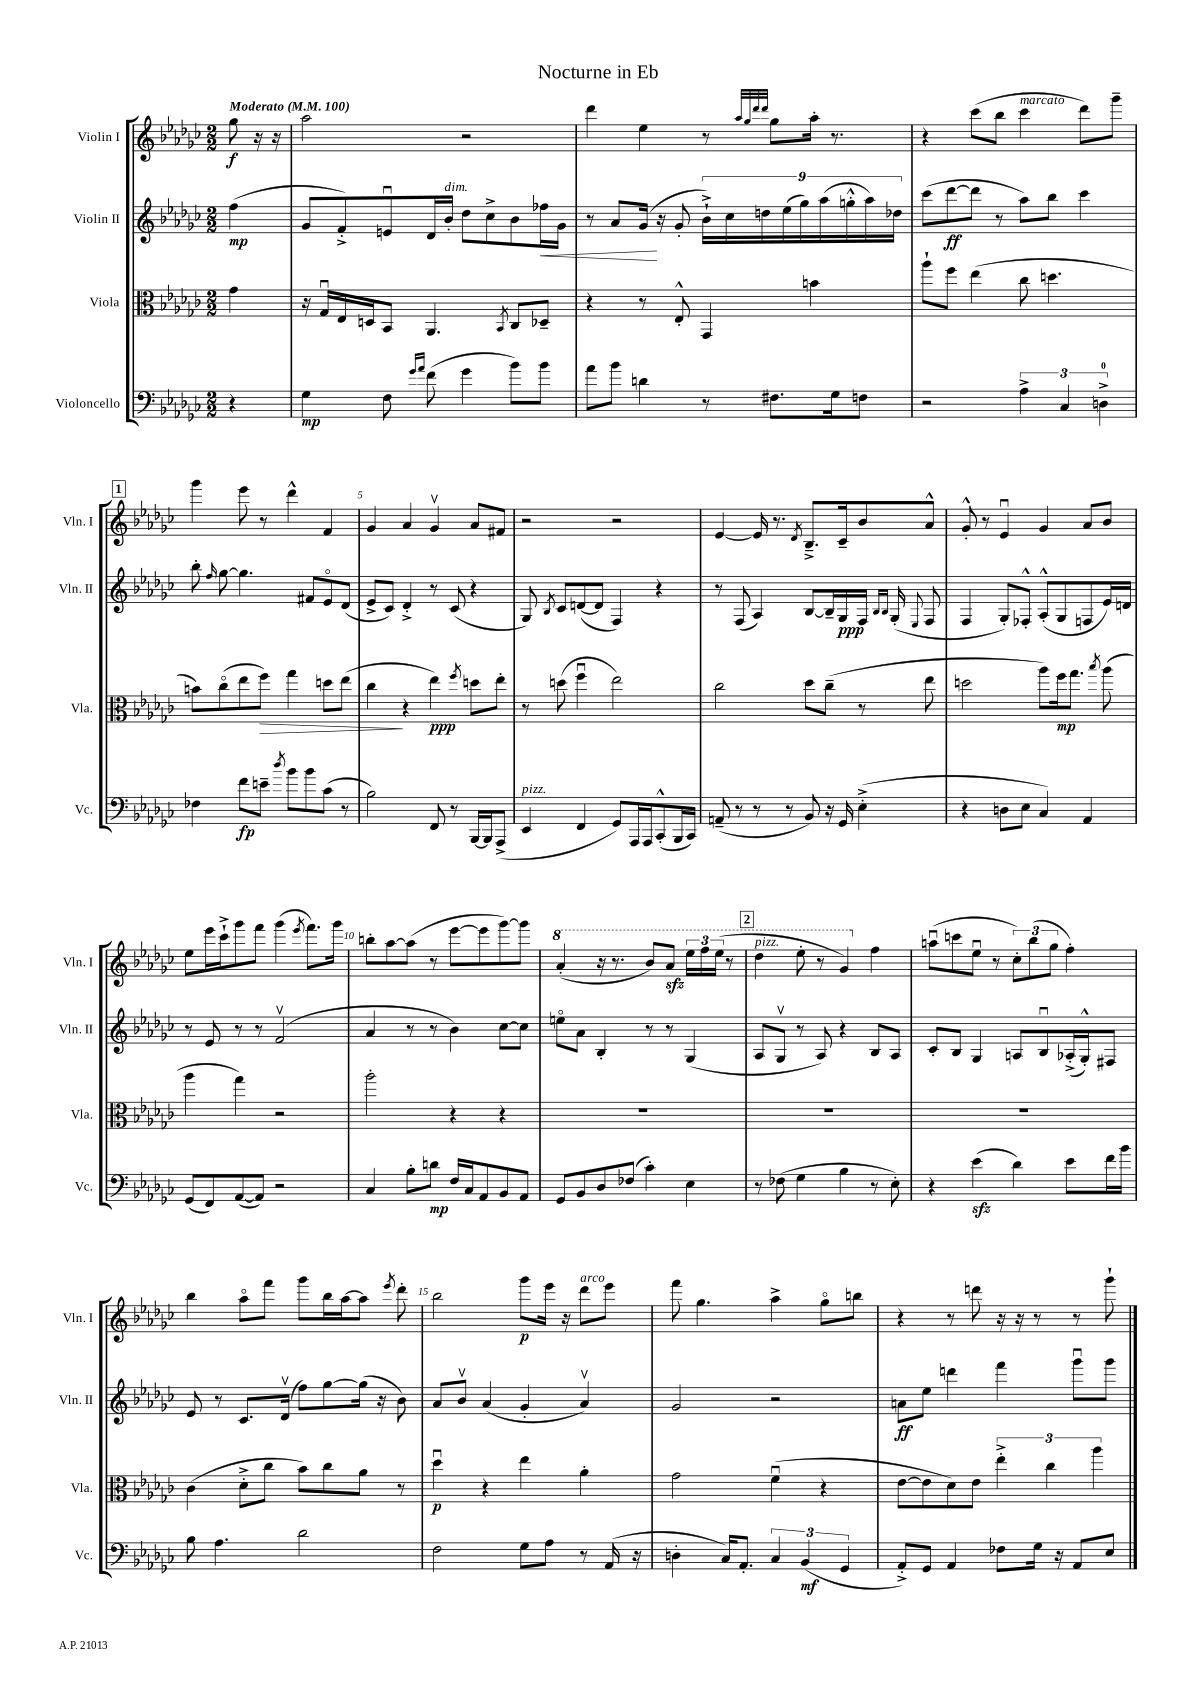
\header { title = "Nocturne in Eb" }
<<
\new StaffGroup <<
\new Staff = "s0" \with { instrumentName = "Violin I" shortInstrumentName = "Vln. I" } {
    \clef treble \key ges \major \numericTimeSignature \time 2/2 \partial 4 \tempo "Moderato" 4 = 100
    \autoBeamOff ges''8\f r16 r16 |
    aes''2 r2 |
    des'''4 ees''4 r8 \grace { aes''32[ ges''32 des'''32 des'''32] } ges''8[ aes''16]-. r8. |
    r4 ces'''8[( bes''8] ces'''4^\markup { \italic "marcato" } des'''8[) ges'''8]-- |
    \mark \markup { \box "1" } ges'''4 ees'''8 r8 des'''4-^ f'4 |
    ges'4 aes'4 ges'4\upbow aes'8[ fis'8] |
    r2 r2 |
    ees'4~ ees'16 r8. \acciaccatura { des'8 } bes8.[---> ces'16-- bes'8 aes'8]-^ |
    ges'8-.-^ r8 ees'4\downbow ges'4 aes'8[ bes'8] |
    ees''8[ ees'''16 ces'''16-!-> ges'''8 f'''8] ges'''4( \acciaccatura { ees'''8 } f'''8.[) ges'''16] |
    b''8[-. aes''8~ aes''8]( r8 ees'''8[~ ees'''8 ges'''8~) ges'''8] |
    \ottava #1 aes''4-.( r16 r8. bes''8[) aes''8]\sfz \tuplet 3/2 { ees'''16[ f'''16 ees'''16]( } r8 |
    \mark \markup { \box "2" } des'''4^\markup { \italic "pizz." } ees'''8-. r8 ges''4) \ottava #0 f''4 |
    a''8[\downbow( c'''8 ees''8]\downbow r8 \tuplet 3/2 { ces''8[-.) bes''8( ges''8] } f''4-.) |
    bes''4 aes''8[\flageolet f'''8] ges'''8[ bes''16 aes''16~ aes''8] \acciaccatura { ees'''8 } des'''8-. |
    bes''2 ges'''8[\p ees'''16] r16 des'''8[^\markup { \italic "arco" } ees'''8] |
    f'''8 ges''4. aes''4-> ges''8[\flageolet b''8] |
    r4 r8 d'''8 r16 r16 r8 r8 ges'''8-! \bar "|." |
}
\new Staff = "s1" \with { instrumentName = "Violin II" shortInstrumentName = "Vln. II" } {
    \clef treble \key ges \major \numericTimeSignature \time 2/2 \partial 4
    \autoBeamOff f''4\mp( |
    ges'8[ f'8-.->) e'8\downbow des'16 bes'16]-.^\markup { \italic "dim." } des''8[ ces''8-> bes'8 fes''16\< ges'16] |
    r8 aes'8[ ges'16]\!( r16 ges'8-. \tuplet 9/8 { bes'16[-!->) ces''16 d''16 ees''16( ges''16) aes''16( g''16-.-^ aes''16) des''16] } |
    ces'''8[( des'''8~\ff des'''8] r8 aes''8[) bes''8] ces'''4 |
    \mark \markup { \box "1" } bes''8-. \grace { f''16 } ges''8~ ges''4. fis'8[ ees'8\flageolet des'8]( |
    ees'8[-> ces'8]) des'4-.-> r8 ces'8( r4 |
    ges8) \acciaccatura { bes8 } ces'8[ d'8~( d'8] f4) r4 |
    r8 f8( aes4) bes8[~ bes16-- ges16\ppp f16] \grace { bes16[ bes16] } ges16-.( \appoggiatura { ees8 } f8 |
    f4 ges8[-.) fes8]-.-^ aes8[-.-^( ges8 f8 ees'16) d'16] |
    r8 ees'8 r8 r8 f'2\upbow( |
    aes'4 r8 r8 bes'4) ces''8[~ ces''8] |
    e''8[\flageolet aes'8] bes4-. r8 r8 ges4( |
    \mark \markup { \box "2" } aes8[ ges8]\upbow r8 aes8) r4 bes8[ aes8] |
    ces'8[-. bes8] ges4 a8[ bes8\downbow aes16-.->( ges16-.-^) fis8] |
    ees'8 r8 ces'8.[ des'16]\upbow( f''8[) ges''8~ ges''16]( r16 bes'8) |
    aes'8[ bes'8]\upbow aes'4( ges'4-. aes'4\upbow) |
    ges'2 r2 |
    a'8[\ff ees''8] d'''4 f'''4 ges'''8[\downbow ges'''8] \bar "|." |
}
\new Staff = "s2" \with { instrumentName = "Viola" shortInstrumentName = "Vla." } {
    \clef alto \key ges \major \numericTimeSignature \time 2/2 \partial 4
    \autoBeamOff ges'4 |
    r16 ges16[\downbow ees16 d16 bes,8] aes,4. \acciaccatura { bes,8 } ces8[ des8]-- |
    r4 r8 ees8-.-^ ges,4 b'4 |
    aes''8[-! f''8] ees''4( ces''8 d''4. |
    \mark \markup { \box "1" } b'8[) ces''8\flageolet( ees''8 f''8]\>) ges''4 d''8[ ees''8]( |
    ces''4\! r4 ees''4\ppp) \acciaccatura { f''8 } d''8[ ees''8]-. |
    r8 d''8( f''4\downbow ees''2) |
    ces''2 des''8[ ces''8]--( r8 ees''8 |
    d''2 aes''8[) f''16\mp ges''8.] \acciaccatura { bes''8 } aes''8( |
    aes''4 ges''4) r2 |
    aes''2-. r4 r4 |
    R1 |
    \mark \markup { \box "2" } R1 |
    R1 |
    ces'4( des'8[-.-> ces''8] bes'8[) ces''8 aes'8] r8 |
    des''4\downbow\p r4 ees''4 aes'4-. |
    ges'2 f'4\downbow( r4 |
    ees'8[~ ees'8 des'8) ees'8] \tuplet 3/2 { ees''4-.-> ces''4 aes''4 } \bar "|." |
}
\new Staff = "s3" \with { instrumentName = "Violoncello" shortInstrumentName = "Vc." } {
    \clef bass \key ges \major \numericTimeSignature \time 2/2 \partial 4
    \autoBeamOff r4 |
    ges4\mp f8 \grace { ges'16[ aes'16] } f'8( ges'4 bes'8[) bes'8] |
    aes'8[ bes'8] d'4 r8 fis8.[ ges16 f8] |
    r2 \tuplet 3/2 { aes4-> ces4 d4-0-> } |
    \mark \markup { \box "1" } fes4 f'8[\fp e'8]-- \acciaccatura { des''8 } bes'8[ bes'8 ces'8]( r8 |
    bes2) f,8 r8 bes,,16[~ bes,,16 aes,,8]->( |
    ees,4^\markup { \italic "pizz." } f,4 ges,8[) aes,,16 aes,,16 ces,8-.-^( bes,,16 ces,16]) |
    a,8--( r8 r8 r8 bes,8) r16 ges,16 ees4-.->( |
    r4 d8[ ees8] ces4) aes,4 |
    ges,8[( f,8) aes,8~( aes,8]) r2 |
    ces4 bes8[-. d'8]\mp f16[ ces16 aes,8 bes,8 aes,8] |
    ges,8[ bes,8 des8 fes8]( ces'4-.) ees4 |
    \mark \markup { \box "2" } r8 fes8( ges4 bes4 r8 ees8-.) |
    r4 ees'4\sfz( des'4) ees'8[ f'16 bes'16] |
    bes8 aes4. des'2 |
    f2 ges8[ aes8] r8 aes,16( r16 |
    d4-. ces16[) aes,8.]-. \tuplet 3/2 { ces4 bes,4\mf( ges,4 } |
    aes,8[-.->) ges,8] aes,4 fes8[ ges16] r16 aes,8[ ees8] \bar "|." |
}
>>
>>
\layout { \context { \Score \override BarNumber.break-visibility = ##(#f #t #t) barNumberVisibility = #(every-nth-bar-number-visible 5) } }
